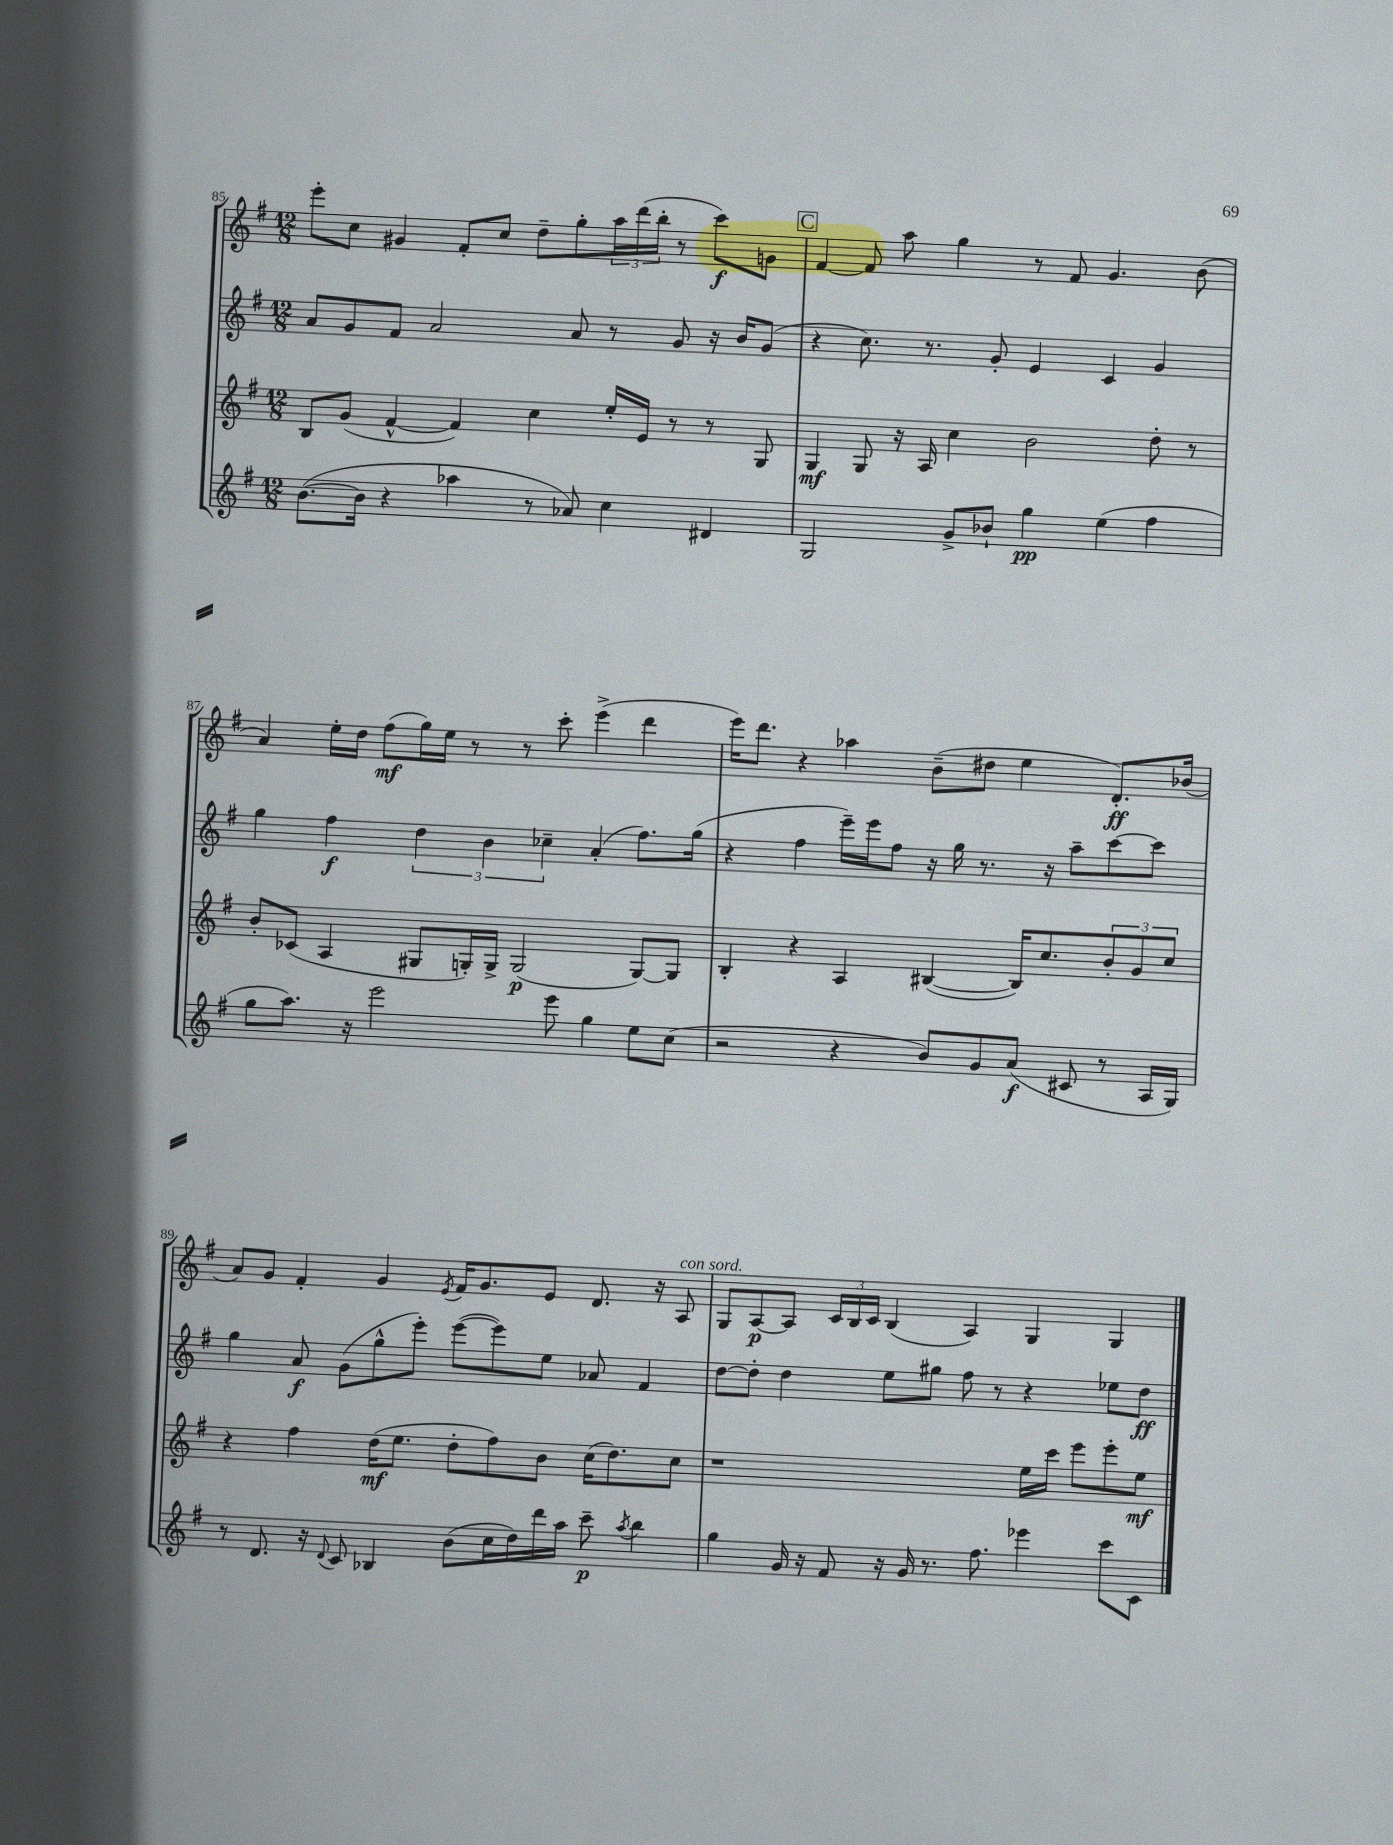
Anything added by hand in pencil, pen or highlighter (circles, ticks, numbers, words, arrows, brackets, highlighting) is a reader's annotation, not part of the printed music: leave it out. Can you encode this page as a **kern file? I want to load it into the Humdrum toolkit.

**kern	**dynam	**kern	**dynam	**kern	**dynam	**kern	**dynam
*part4	*part4	*part3	*part3	*part2	*part2	*part1	*part1
*staff4	*staff4	*staff3	*staff3	*staff2	*staff2	*staff1	*staff1
*clefG2	*	*clefG2	*	*clefG2	*	*clefG2	*
*k[f#]	*	*k[f#]	*	*k[f#]	*	*k[f#]	*
*M12/8	*	*M12/8	*	*M12/8	*	*M12/8	*
=85	=85	=85	=85	=85	=85	=85	=85
([8.b\L	.	8B/L	.	8a/L	.	8eee'\L	.
.	.	(8g/J	.	8g/	.	8cc\J	.
16b\Jk]	.	.	.	.	.	.	.
4r	.	[4f#^^/	.	8f#/J	.	4g#X/	.
.	.	.	.	2a/	.	.	.
4aa-X\	.	4f#/])	.	.	.	8f#'/L	.
.	.	.	.	.	.	8cc/J	.
8r	.	4cc\	.	.	.	8dd~\L	.
8a-X/)	.	.	.	8a/	.	8gg'\	.
4cc\	.	16ee'/LL	.	8r	.	24aa\L	.
.	.	.	.	.	.	(24ddd\	.
.	.	16e/JJ	.	.	.	.	.
.	.	.	.	.	.	24bb'\JJ	.
.	.	8r	.	8g/	.	8r	.
4d#X/	.	8r	.	16r	.	8ccc\L)	f
.	.	.	.	16b/KL	.	.	.
.	.	8G/	.	(8g/J	.	8gn\J	.
!!LO:REH:place=s1:t=C
=86	=86	=86	=86	=86	=86	=86	=86
2G/	.	4G/	mf	4r	.	[4f#/	.
.	.	8G/	.	8.cc\)	.	8f#/]	.
.	.	16r	.	.	.	8aa\	.
.	.	16A/	.	8.r	.	.	.
8g^/L	.	4cc\	.	.	.	4gg\	.
8b-X`/J	.	.	.	8g'/	.	.	.
4gg\	pp	2b\	.	4e/	.	8r	.
.	.	.	.	.	.	8f#/	.
(4ee\	.	.	.	4c/	.	4.g/	.
4ff#\	.	8dd'\	.	4g/	.	.	.
.	.	8r	.	.	.	(8b\	.
!!LO:LB:g=z
=87	=87	=87	=87	=87	=87	=87	=87
8gg\L	.	8b'/L	.	4gg\	.	4a/)	.
8.aa\J)	.	(8c-X/J	.	.	.	.	.
.	.	4A/	.	4ff#\	f	16ee'\LL	.
16r	.	.	.	.	.	16dd\JJ	.
2eee\	.	.	.	.	.	(8ff#\L	mf
.	.	8G#X/L	.	6dd\	.	16gg\L)	.
.	.	.	.	.	.	16ee\JJ	.
.	.	16Gn'/L)	.	.	.	8r	.
.	.	.	.	6b\	.	.	.
.	.	16G^/JJ	.	.	.	.	.
.	.	(2G/	p	.	.	8r	.
.	.	.	.	6cc-X~\	.	.	.
8eee\	.	.	.	.	.	8ccc'\	.
4gg\	.	.	.	(4a'/	.	(4eee^\	.
8ee\L	.	[8G/L)	.	8.ff#\L)	.	4ddd\	.
(8cc\J	.	8G/J]	.	.	.	.	.
.	.	.	.	(16gg\Jk	.	.	.
=88	=88	=88	=88	=88	=88	=88	=88
2r	.	4B'/	.	4r	.	16eee\KL)	.
.	.	.	.	.	.	8.ddd\J	.
.	.	4r	.	4ff#\	.	4r	.
4r	.	4A/	.	16eee~\LL)	.	4aa-X\	.
.	.	.	.	16eee\J	.	.	.
.	.	.	.	8ff#\J	.	.	.
8b/L)	.	([4B#X/	.	16r	.	(8b~\L	.
.	.	.	.	16gg\	.	.	.
8g/	.	.	.	8.r	.	8dd#X\J	.
(8a/J	f	16B#/KL])	.	.	.	4ee\	.
.	.	8.cc/	.	16r	.	.	.
8c#X/	.	.	.	8aa~\L	.	.	.
8r	.	12b'/	.	[8ccc\	.	8.d'/L)	ff
.	.	12g/	.	.	.	.	.
16A/LL	.	.	.	8ccc\J]	.	.	.
.	.	12cc/J	.	.	.	.	.
16G/JJ)	.	.	.	.	.	(16b-X/Jk	.
!!LO:LB:g=z
=89	=89	=89	=89	=89	=89	=89	=89
8r	.	4r	.	4gg\	.	8a/L)	.
8.d/	.	.	.	.	.	8g/J	.
.	.	4ff#\	.	8a/	f	4f#'/	.
16r	.	.	.	.	.	.	.
8qqd/	.	.	.	.	.	.	.
8c/	.	.	.	(8g\L	.	.	.
4B-X/	.	(16dd\KL	mf	8gg^^\	.	4g/	.
.	.	8.ee\J	.	.	.	.	.
.	.	.	.	8eee'\J)	.	.	.
.	.	.	.	.	.	8qe/	.
(8b\L	.	8dd'\L	.	([8eee\L	.	16f#/KL	.
.	.	.	.	.	.	8.g/	.
16cc\L	.	8ff#\)	.	8eee\])	.	.	.
16dd\)	.	.	.	.	.	.	.
16ddd\	.	8b\J	.	8ee\J	.	8e/J	.
16aa\JJ	.	.	.	.	.	.	.
8ccc~\	p	(16cc\KL	.	8a-X/	.	8.d/	.
.	.	8.dd\)	.	.	.	.	.
8qaa/	.	.	.	.	.	.	.
4bb\	.	.	.	4f#/	.	.	.
.	.	.	.	.	.	16r	.
!	!	!	!	!	!	!LO:TX:a:i:t=con sord.	!
.	.	8cc\J	.	.	.	8A/	.
=90	=90	=90	=90	=90	=90	=90	=90
4gg\	.	1r	.	[8dd\L	.	8G/L	.
.	.	.	.	8dd'\J]	.	[8A/	p
16g/	.	.	.	4dd\	.	8A/J]	.
16r	.	.	.	.	.	.	.
8f#/	.	.	.	.	.	24c/LL	.
.	.	.	.	.	.	24B/	.
.	.	.	.	.	.	24c/JJ	.
16r	.	.	.	8ee\L	.	(4B/	.
16g/	.	.	.	.	.	.	.
8.r	.	.	.	8gg#X\J	.	.	.
.	.	.	.	8ff#\	.	4A/)	.
8.ff#\	.	.	.	.	.	.	.
.	.	.	.	8r	.	.	.
4eee-X\	.	16ee\LL	.	4r	.	4G/	.
.	.	16ccc\JJ	.	.	.	.	.
.	.	8eee\L	.	.	.	.	.
8ccc\L	.	8eee'\	.	8ee-X\L	.	4G/	.
8c\J	.	8ee\J	mf	8dd\J	ff	.	.
==	==	==	==	==	==	==	==
*-	*-	*-	*-	*-	*-	*-	*-
